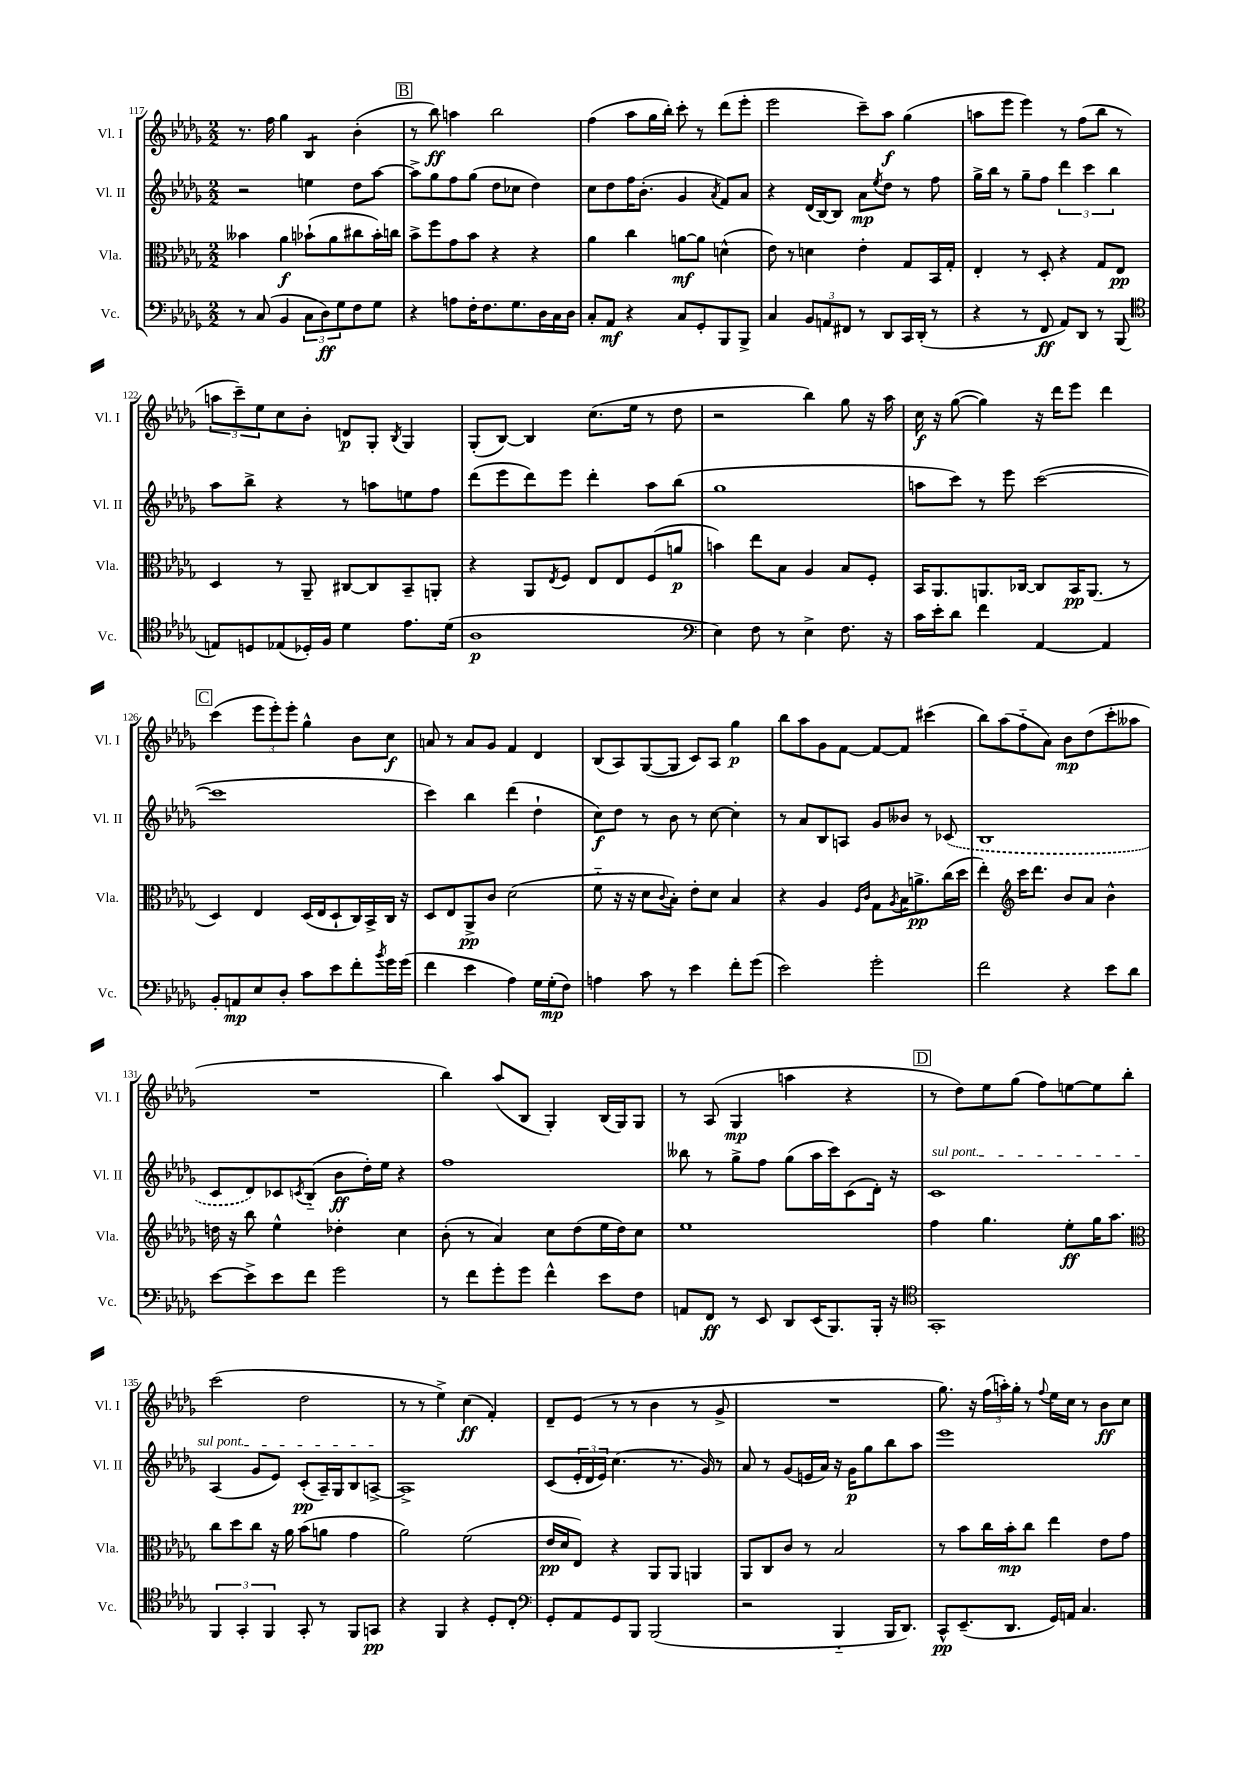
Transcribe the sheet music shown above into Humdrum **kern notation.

**kern	**kern	**kern	**kern
*staff4	*staff3	*staff2	*staff1
*clefF4	*clefC3	*clefG2	*clefG2
*k[b-e-a-d-g-]	*k[b-e-a-d-g-]	*k[b-e-a-d-g-]	*k[b-e-a-d-g-]
*M2/2	*M2/2	*M2/2	*M2/2
8r	4b--	2r	8.r
(8C	.	.	.
.	.	.	16ff
4BB-	4a-	.	4gg-
12C	(8b-`	4ee	4B-
12D-)	.	.	.
.	8a-	.	.
12G-	.	.	.
8F	8cc#	8dd-	(4b-'
8G-	16b-')	[8aa-	.
.	16cc	.	.
=	=	=	=
4r	8b-^	8aa-^]	8r
.	8ff	8gg-	8bb-)
8A	8g-	8ff	4aa
16F'	8b-	(8gg-	.
8.F	.	.	.
.	4r	8dd-	2bb-
8.G-	.	8cc-	.
.	4r	4dd-)	.
16D-	.	.	.
16C	.	.	.
16D-	.	.	.
=	=	=	=
8C'	4a-	8cc	(4ff
8AA-	.	8dd-	.
4r	4cc	16ff	8aa-
.	.	(8.b-'	.
.	.	.	16gg-
.	.	.	16bb-')
8C	[8a	4g-	8ccc'
8GG-'	8a]	.	8r
.	.	8qa-	.
8BBB-	(4d^^	8f)	(8ddd-
8BBB-^	.	8a-	8eee-'
=	=	=	=
4C	8e-)	4r	2eee-
.	8r	.	.
12BB-	4d	(16d-	.
.	.	[16B-)	.
12AA	.	.	.
.	.	8B-]	.
12FF#	.	.	.
8r	4e-'	8a-	8ccc~)
.	.	8qee-	.
8DD-	.	8dd-	8aa-
16CC	8G-	8r	(4gg-
(16DD-'	.	.	.
8r	16BB-	8ff	.
.	16G-'	.	.
=	=	=	=
4r	4E-'	16gg-^	8aa
.	.	16bb-	.
.	.	8r	8eee-
8r	8r	8gg-~	4eee-)
8FF	8D-'	8ff	.
8AA-)	4r	6ddd-	8r
8DD-	.	.	(8ff
.	.	6ccc	.
8r	8G-	.	8bb-
.	.	6bb-	.
(8BBB-	8E-	.	8r
=	=	=	=
*clefC4	*	*	*
8E)	4D-	8aa-	12aa
.	.	.	12ccc~)
8D	.	8bb-^	.
.	.	.	12ee-
(8E-	8r	4r	8cc
16D-')	8AA-~	.	8b-'
16F	.	.	.
4d-	[8C#	8r	8d
.	8C#]	8aa	8G-'
.	.	.	8qB-
8.e-	8BB-~	8ee	4G-
.	8AA'	8ff	.
(16d-	.	.	.
=	=	=	=
1A-	4r	(8ddd-	(8G-'
.	.	8eee-	[8B-)
.	8AA-	8ddd-)	4B-]
.	8qE-	.	.
.	8F	8eee-	.
.	8E-	4ddd-'	(8.cc
.	8E-	.	.
.	.	.	16ee-
.	(8F	8aa-	8r
.	8a	(8bb-	8dd-
=	=	=	=
*clefF4	*	*	*
4E-)	4b)	1gg-	2r
8F	8ee-	.	.
8r	8B-	.	.
4E-^	4A-	.	4bb-)
8.F	8B-	.	8gg-
.	8F'	.	16r
16r	.	.	16aa-
=	=	=	=
16c	16BB-	8aa	16cc
16e-'	8.AA-	.	16r
8d-	.	8ccc)	([8gg-
4f	8.AA	8r	4gg-])
.	.	8eee-	.
.	[16C-	.	.
[4AA-	8C-]	([2ccc	16r
.	.	.	16ddd-
.	16BB-	.	8eee-
.	(8.AA	.	.
4AA-]	.	.	4ddd-
.	8r	.	.
=	=	=	=
8BB-'	4D-)	1ccc]	(4ccc
8AA	.	.	.
8E-	4E-	.	12eee-
.	.	.	12eee-')
8D-'	.	.	.
.	.	.	12eee-'
8c	(16D-	.	4gg-^^
.	16E-	.	.
8e-	8D-`	.	.
8f'	16C)	.	8b-
.	16BB-^	.	.
8qb-	.	.	.
16g-	16C	.	8cc
(16g-	16r	.	.
=	=	=	=
4f	8D-	4ccc)	8a
.	8E-	.	8r
4e-	8AA-^	4bb-	8a
.	8c	.	8g-
4A-)	(2d-	(4ddd-	4f
16G-	.	4dd-`	4d-
(16G-'	.	.	.
8F)	.	.	.
=	=	=	=
4A	8f'~	8cc)	(8B-
.	16r	8dd-	8A-)
.	16r	.	.
8c	8d-	8r	([8G-
.	8qqc	.	.
8r	8B-')	8b-	8G-]
4e-	8e-'	8r	8c)
.	8d-	[8cc	8A-
8f'	4B-	4cc']	4gg-
(8g-	.	.	.
=	=	=	=
2e-)	4r	8r	8bb-
.	.	8a-	8aa-
.	4A-	8B-	8g-
.	.	8A	[8f
.	16qqF	.	.
.	16qqc	.	.
2g-'	8G-	8g-	8f_
.	8qA-	.	.
.	16B-	8b--	8f]
.	8.a^	.	.
.	.	8r	(4ccc#
.	(16cc	(8c-	.
.	16dd-	.	.
=	=	=	=
2f	4ee-')	1B-	8bb-)
.	.	.	(8aa-
*	*clefG2	*	*
.	16ccc	.	8ff'~
.	8.ddd-	.	.
.	.	.	8a-)
4r	8b-	.	8b-
.	8a-	.	(8dd-
8e-	4b-^^	.	8ccc'
8d-	.	.	8aa--
=	=	=	=
[8e-	16dd	8c	1r
.	16r	.	.
8e-^]	8bb-	8d-)	.
8e-	4ee-^^	8c-	.
.	.	8qc	.
8f	.	(8B-'~	.
2g-	4dd-'	8b-	.
.	.	16dd-')	.
.	.	16ee-	.
.	4cc	4r	.
=	=	=	=
8r	(8b-'	1ff	4bb-)
8f	8r	.	.
8g-'	4a-)	.	(8aa-
8g-	.	.	8B-
4f^^	8cc	.	4G-')
.	(8dd-	.	.
8e-	16ee-	.	(16B-
.	16dd-)	.	16G-)
8F	8cc	.	8G-
=	=	=	=
8AA	1ee-	8bb--	8r
8FF	.	8r	(8A-
8r	.	8gg-^	4G-
8EE-	.	8ff	.
8DD-	.	(8gg-	4aa
(16EE-	.	16aa-	.
8.BBB-)	.	16ccc)	.
.	.	(8c	4r
16BBB-'	.	16d-')	.
16r	.	16r	.
=	=	=	=
*clefC4	*	*	*
1GG-'	4ff	1c	8r
.	.	.	8dd-)
.	4.gg-	.	8ee-
.	.	.	(8gg-
.	.	.	8ff)
.	8ee-'	.	[8ee
.	16gg-	.	8ee]
.	8.aa-	.	.
.	.	.	8bb-'
=	=	=	=
*	*clefC3	*	*
6FF	8cc	(4A-	(2ccc
.	8dd-	.	.
6GG-'	.	.	.
.	8cc	8g-	.
6FF	.	.	.
.	16r	8e-)	.
.	16a-	.	.
8GG-'	(8b-	(8c'	2dd-
8r	8a	16A-~)	.
.	.	16G-	.
8FF	4g-	8B-	.
8GG	.	[8A^	.
=	=	=	=
4r	2a-)	1A^]	8r
.	.	.	8r
4FF	.	.	4ee-^)
4r	(2f	.	(4cc
8D-'	.	.	4f')
8C'	.	.	.
=	=	=	=
*clefF4	*	*	*
8GG-'	16e-	(8c	8d-~
.	16d-	.	.
8AA-	8E-)	24e-'	(8e-
.	.	24d-	.
.	.	24e-)	.
8GG-	4r	(4.cc	8r
8BBB-	.	.	8r
(2BBB-	8AA-	.	4b-
.	8AA-	8.r	.
.	4AA	.	8r
.	.	16g-)	.
.	.	8r	8g-^
=	=	=	=
2r	8AA-	8a-	1r
.	8C	8r	.
.	8c	(8g-	.
.	8r	16e	.
.	.	16a-)	.
4BBB-'~	2B-	16r	.
.	.	16g-	.
.	.	8gg-	.
16BBB-	.	8bb-	.
8.DD-)	.	.	.
.	.	8aa-	.
=	=	=	=
8CC^^	8r	1eee-	8.gg-)
(8.EE-~	8b-	.	.
.	.	.	16r
.	16cc	.	(24ff
.	.	.	24aa')
8.DD-	16b-'	.	.
.	.	.	24gg-'
.	8cc	.	8r
.	.	.	8qqff
16GG-)	4ee-	.	16ee-
16AA	.	.	16cc
4.C	.	.	8r
.	8e-	.	8b-
.	8g-	.	8cc
==	==	==	==
*-	*-	*-	*-
